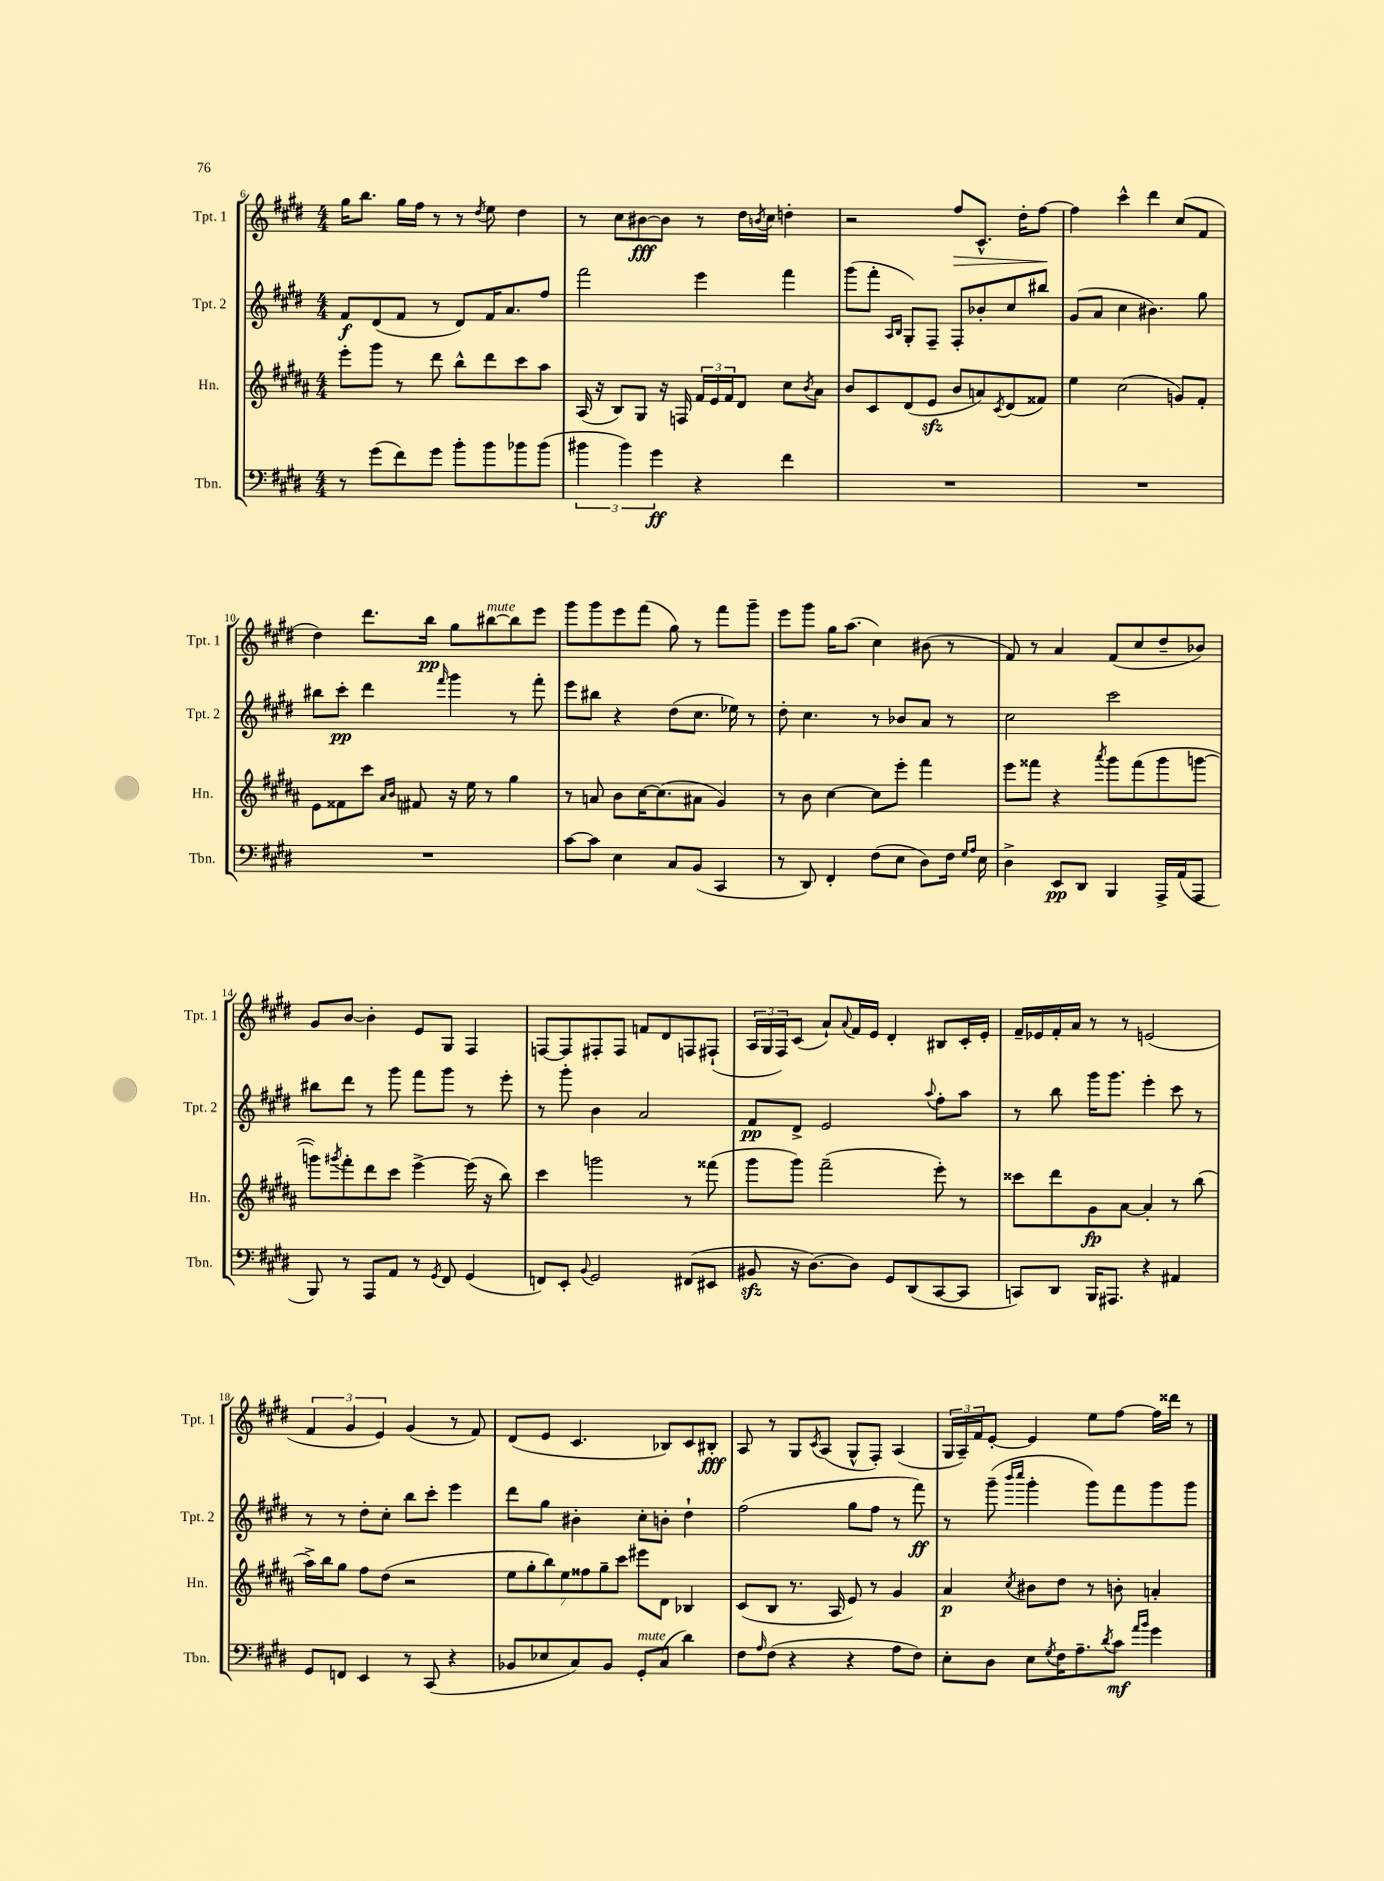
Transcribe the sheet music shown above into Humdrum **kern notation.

**kern	**dynam	**kern	**dynam	**kern	**dynam	**kern	**dynam
*part4	*part4	*part3	*part3	*part2	*part2	*part1	*part1
*staff4	*staff4	*staff3	*staff3	*staff2	*staff2	*staff1	*staff1
*I"Tbn.	*	*I"Hn.	*	*I"Tpt. 2	*	*I"Tpt. 1	*
*I'Tbn.	*	*I'Hn.	*	*I'Tpt. 2	*	*I'Tpt. 1	*
*clefF4	*	*clefG2	*	*clefG2	*	*clefG2	*
*k[f#c#g#d#]	*	*k[f#c#g#d#a#]	*	*k[f#c#g#d#]	*	*k[f#c#g#d#]	*
*M4/4	*	*M4/4	*	*M4/4	*	*M4/4	*
=6	=6	=6	=6	=6	=6	=6	=6
8r	.	8eee'\L	.	8f#/L	f	16gg#\KL	.
.	.	.	.	.	.	8.bb\J	.
(8g#\L	.	8ggg#\J	.	(8d#/	.	.	.
8f#\)	.	8r	.	8f#/J	.	16gg#\LL	.
.	.	.	.	.	.	16ff#\JJ	.
8g#\J	.	8ddd#\	.	8r	.	8r	.
8b'\L	.	8bb^^\L	.	8d#/L)	.	8r	.
.	.	.	.	.	.	8qdd#/	.
8b\	.	8ddd#\	.	16f#/K	.	8ee\	.
.	.	.	.	8.a/	.	.	.
8b-X\	.	8ccc#\	.	.	.	4dd#\	.
(8b-\J	.	8aa#\J	.	8ff#/J	.	.	.
=7	=7	=7	=7	=7	=7	=7	=7
6b#X\	.	(16A#/	.	2fff#\	.	8r	.
.	.	16r	.	.	.	.	.
.	.	8B/L)	.	.	.	8cc#\L	.
6b#\)	.	.	.	.	.	.	.
.	.	8G#/J	.	.	.	[8b#X\	fff
6g#\	ff	.	.	.	.	.	.
.	.	16r	.	.	.	8b#\J]	.
.	.	16Fn/	.	.	.	.	.
4r	.	24f#/LL	.	4eee\	.	8r	.
.	.	24e/	.	.	.	.	.
.	.	24f#/J	.	.	.	.	.
.	.	8d#/J	.	.	.	16dd#\LL	.
.	.	.	.	.	.	8qbn/	.
.	.	.	.	.	.	16cc#\JJ	.
4f#\	.	8cc#\L	.	4fff#\	.	4ddn'\	.
.	.	8qb/	.	.	.	.	.
.	.	8a#\J	.	.	.	.	.
=8	=8	=8	=8	=8	=8	=8	=8
1r	.	8b/L	.	(8ggg#\L	.	2r	.
.	.	8c#/	.	8fff#'\J	.	.	.
.	.	.	.	16qqA/LL	.	.	.
.	.	.	.	16qqB/JJ	.	.	.
.	.	(8d#/	.	8G#'/L)	.	.	.
.	.	8ezz/J	.	8F#~/J	.	.	.
!	!	!	!	!	!	!	!LO:HP:b
.	.	8b/L	.	8F#'/L	.	8ff#/L	>
.	.	8an/)	.	8b-X'/	.	8.c#^^/J	.
.	.	8qc#/	.	.	.	.	.
.	.	(8d#/	.	8cc#/	.	.	.
.	.	.	.	.	.	16dd#'\KL	.
.	.	8f##X/J)	.	8bb#X/J	.	[8ff#\J	.
.	.	.	.	.	.	.	]
=9	=9	=9	=9	=9	=9	=9	=9
1r	.	4ee\	.	(8g#/L	.	4ff#\]	.
.	.	.	.	8a/J	.	.	.
.	.	(2cc#\	.	4cc#\	.	4ccc#^^\	.
.	.	.	.	4.b#X\)	.	4ddd#\	.
.	.	8gn/L)	.	.	.	(8cc#/L	.
.	.	8f#'/J	.	8gg#\	.	8f#/J	.
!!LO:LB:g=z
=10	=10	=10	=10	=10	=10	=10	=10
1r	.	8e\L	.	8bb#X\L	.	4dd#\)	.
.	.	8f##X\	.	8ccc#'\J	pp	.	.
.	.	8ccc#\J	.	4ddd#\	.	8.ddd#\L	.
.	.	16qqa#/LL	.	.	.	.	.
.	.	16qqb/JJ	.	.	.	.	.
.	.	8f#X/	.	.	.	.	.
.	.	.	.	.	.	16bb\Jk	pp
.	.	.	.	16qqfff#/	.	.	.
.	.	16r	.	4ggg#\	.	8gg#\L	.
.	.	16ee\	.	.	.	.	.
!	!	!	!	!	!	!LO:TX:a:i:t=mute	!
.	.	8r	.	.	.	[8bb#X\	.
.	.	4gg#\	.	8r	.	8bb#\]	.
.	.	.	.	8fff#'\	.	8eee\J	.
=11	=11	=11	=11	=11	=11	=11	=11
[8c#\L	.	8r	.	8eee\L	.	8ggg#\L	.
8c#\J]	.	8an/	.	8bb#X\J	.	8ggg#\	.
4E\	.	8b\L	.	4r	.	8eee\	.
.	.	[16cc#\K	.	.	.	(8fff#\J	.
.	.	(8.cc#\]	.	.	.	.	.
8C#/L	.	.	.	(8dd#\L	.	8gg#\)	.
(8BB/J	.	8a#X\J	.	8.cc#\J	.	8r	.
4CC#/	.	4g#/)	.	.	.	8fff#\L	.
.	.	.	.	16ee-X\)	.	.	.
.	.	.	.	8r	.	8ggg#~\J	.
=12	=12	=12	=12	=12	=12	=12	=12
8r	.	8r	.	8dd#'\	.	8eee\L	.
8DD#/)	.	8b\	.	4.cc#\	.	8ggg#\J	.
4FF#'/	.	[4cc#\	.	.	.	16gg#\KL	.
.	.	.	.	.	.	(8.aa\J	.
(8F#\L	.	8cc#\L]	.	8r	.	4cc#\)	.
8E\J	.	8eee'\J	.	8b-X/L	.	.	.
8D#\L)	.	4fff#\	.	8a/J	.	(8b#X\	.
16F#\Jk	.	.	.	8r	.	8r	.
16qqG#/LL	.	.	.	.	.	.	.
16qqA/JJ	.	.	.	.	.	.	.
16E\	.	.	.	.	.	.	.
=13	=13	=13	=13	=13	=13	=13	=13
4D#^\	.	8eee\L	.	2cc#\	.	8f#/)	.
.	.	8fff##X\J	.	.	.	8r	.
8EE/L	pp	4r	.	.	.	4a/	.
8DD#/J	.	.	.	.	.	.	.
.	.	8qaaa#/	.	.	.	.	.
4BBB/	.	8ggg#\L	.	2ccc#\	.	(8f#/L	.
.	.	(8fff##\	.	.	.	8cc#/	.
16AAA^/LL	.	8ggg#\	.	.	.	8dd#~/	.
(16AA/J	.	.	.	.	.	.	.
8AAA/J	.	[8gggn\J	.	.	.	8b-X/J)	.
!!LO:LB:g=z
=14	=14	=14	=14	=14	=14	=14	=14
8BBB/)	.	8gggn\L])	.	8bb#X\L	.	8g#/L	.
.	.	8qggg#X/	.	.	.	.	.
8r	.	8fff#'\	.	8ddd#\J	.	[8b/J	.
8AAA/L	.	8ddd#\	.	8r	.	4b'\]	.
8AA/J	.	8ccc#\J	.	8ggg#\	.	.	.
8r	.	[4eee^\	.	8fff#\L	.	8e/L	.
8qGG#/	.	.	.	.	.	.	.
8FF#/	.	.	.	8ggg#\J	.	8G#/J	.
(4GG#/	.	(16eee\]	.	8r	.	4F#/	.
.	.	16r	.	.	.	.	.
.	.	8bb\)	.	8eee'\	.	.	.
=15	=15	=15	=15	=15	=15	=15	=15
8FFn/L)	.	4ccc#\	.	8r	.	[8Fn/L	.
8EE'/J	.	.	.	8ggg#'\	.	8F/]	.
8qqBB/	.	.	.	.	.	.	.
2GG#/	.	2gggn\	.	4b\	.	8F#X'/	.
.	.	.	.	.	.	8F#/J	.
.	.	.	.	2a/	.	8fn/L	.
.	.	.	.	.	.	8d#/	.
(8FF#X/L	.	8r	.	.	.	8Fn/	.
8EE#X/J	.	(8fff##X\	.	.	.	(8F#X`/J	.
=16	=16	=16	=16	=16	=16	=16	=16
8BB#Xzz/	.	8ggg#\L	.	8f#/L	pp	24A/LL	.
.	.	.	.	.	.	24G#/	.
.	.	.	.	.	.	24F#/J)	.
16r	.	8ggg#\J)	.	8d#^/J	.	(8c#/J	.
[8.D#\L)	.	.	.	.	.	.	.
.	.	(2fff#~\	.	2e/	.	8a`/L)	.
.	.	.	.	.	.	8qqa/	.
8D#\J]	.	.	.	.	.	16f#/L	.
.	.	.	.	.	.	16e/JJ	.
8GG#/L	.	.	.	.	.	4d#'/	.
(8DD#/	.	.	.	.	.	.	.
.	.	.	.	8qqaa/	.	.	.
[8CC#/	.	8eee'\)	.	8ff#'\L	.	8B#X/L	.
8CC#/J]	.	8r	.	8aa\J	.	16c#'/L	.
.	.	.	.	.	.	16e'/JJ	.
=17	=17	=17	=17	=17	=17	=17	=17
8CCn/L)	.	8ccc##X\L	.	8r	.	16f#~/LL	.
.	.	.	.	.	.	16e-X/	.
8DD#/J	.	8ddd#\	.	8bb\	.	16f#'/	.
.	.	.	.	.	.	16a/JJ	.
16BBB/KL	.	8g#\	fp	16ggg#\KL	.	8r	.
8.AAA#X/J	.	.	.	8.ggg#\J	.	.	.
.	.	[8a#\J	.	.	.	8r	.
4r	.	4a#'/]	.	4eee'\	.	(2en/	.
4AA#X/	.	8r	.	8ccc#\	.	.	.
.	.	(8bb\	.	8r	.	.	.
!!LO:LB:g=z
=18	=18	=18	=18	=18	=18	=18	=18
8GG#/L	.	16aa#^\LL)	.	8r	.	6f#/	.
.	.	16bb\J	.	.	.	.	.
8FFn/J	.	8gg#\J	.	8r	.	.	.
.	.	.	.	.	.	6g#/	.
4EE/	.	8ff#\L	.	8dd#'\L	.	.	.
.	.	.	.	.	.	6e/)	.
.	.	(8dd#\J	.	8cc#'\J	.	.	.
8r	.	2r	.	8bb\L	.	(4g#/	.
(8CC#/	.	.	.	8ccc#'\J	.	.	.
4r	.	.	.	4eee\	.	8r	.
.	.	.	.	.	.	8f#/)	.
=19	=19	=19	=19	=19	=19	=19	=19
8BB-X/L	.	14ee\L	.	8ddd#\L	.	(8d#/L	.
.	.	14gg#'\	.	.	.	.	.
8E-X/	.	.	.	8gg#\J	.	8e/J	.
.	.	14bb\)	.	.	.	.	.
.	.	14ee\	.	.	.	.	.
8C#/)	.	.	.	4b#X'\	.	4.c#/	.
.	.	14ff##X\	.	.	.	.	.
.	.	14gg#~\	.	.	.	.	.
8BB-/J	.	.	.	.	.	.	.
.	.	14ccc#\J	.	.	.	.	.
!LO:TX:a:i:t=mute	!	!	!	!	!	!	!
8GG#'/L	.	8eee#X\L	.	8cc#'\L	.	.	.
(8C#/J	.	8d#\J	.	8bn'\J	.	8B-X/L)	.
4d#\)	.	4B-X/	.	4dd#`\	.	8c#/	.
.	.	.	.	.	.	8B#X'/J	fff
=20	=20	=20	=20	=20	=20	=20	=20
8F#\L	.	(8c#/L	.	(2ff#\	.	8A/	.
16qqA/	.	.	.	.	.	.	.
(8F#\J	.	8B/J	.	.	.	8r	.
4r	.	8.r	.	.	.	8G#/L	.
.	.	.	.	.	.	8qc#/	.
.	.	.	.	.	.	(8A/J	.
.	.	16A#/	.	.	.	.	.
4r	.	8e/)	.	8gg#\L	.	8G#^^/L	.
.	.	8r	.	8ff#\J	.	8F#'/J)	.
8A\L	.	4g#/	.	8r	.	(4A/	.
8F#\J)	.	.	.	8fff#\)	ff	.	.
=21	=21	=21	=21	=21	=21	=21	=21
8E'\L	.	4a#/	p	8r	.	24G#/LL	.
.	.	.	.	.	.	24A~/)	.
.	.	.	.	.	.	24f#/J	.
8D#\J	.	.	.	(8ggg#~\	.	[8e'/J	.
.	.	.	.	16qqbbb/LL	.	.	.
.	.	8qcc#/	.	16qqcccc#/JJ	.	.	.
8E\L	.	8b#X\L	.	4ggg#'\	.	4e/]	.
8qG#/	.	.	.	.	.	.	.
16F#\K	.	8dd#\J	.	.	.	.	.
8.A~\	.	.	.	.	.	.	.
.	.	8r	.	8ggg#\L)	.	8ee\L	.
8qd#/	.	.	.	.	.	.	.
8c#\J	mf	8bn'\	.	8fff#\	.	[8ff#\J	.
16qqa/LL	.	.	.	.	.	.	.
16qqb/JJ	.	.	.	.	.	.	.
4g#\	.	4an'/	.	8ggg#\	.	16ff#\LL]	.
.	.	.	.	.	.	16ddd##X\JJ	.
.	.	.	.	8ggg#\J	.	8r	.
==	==	==	==	==	==	==	==
*-	*-	*-	*-	*-	*-	*-	*-
